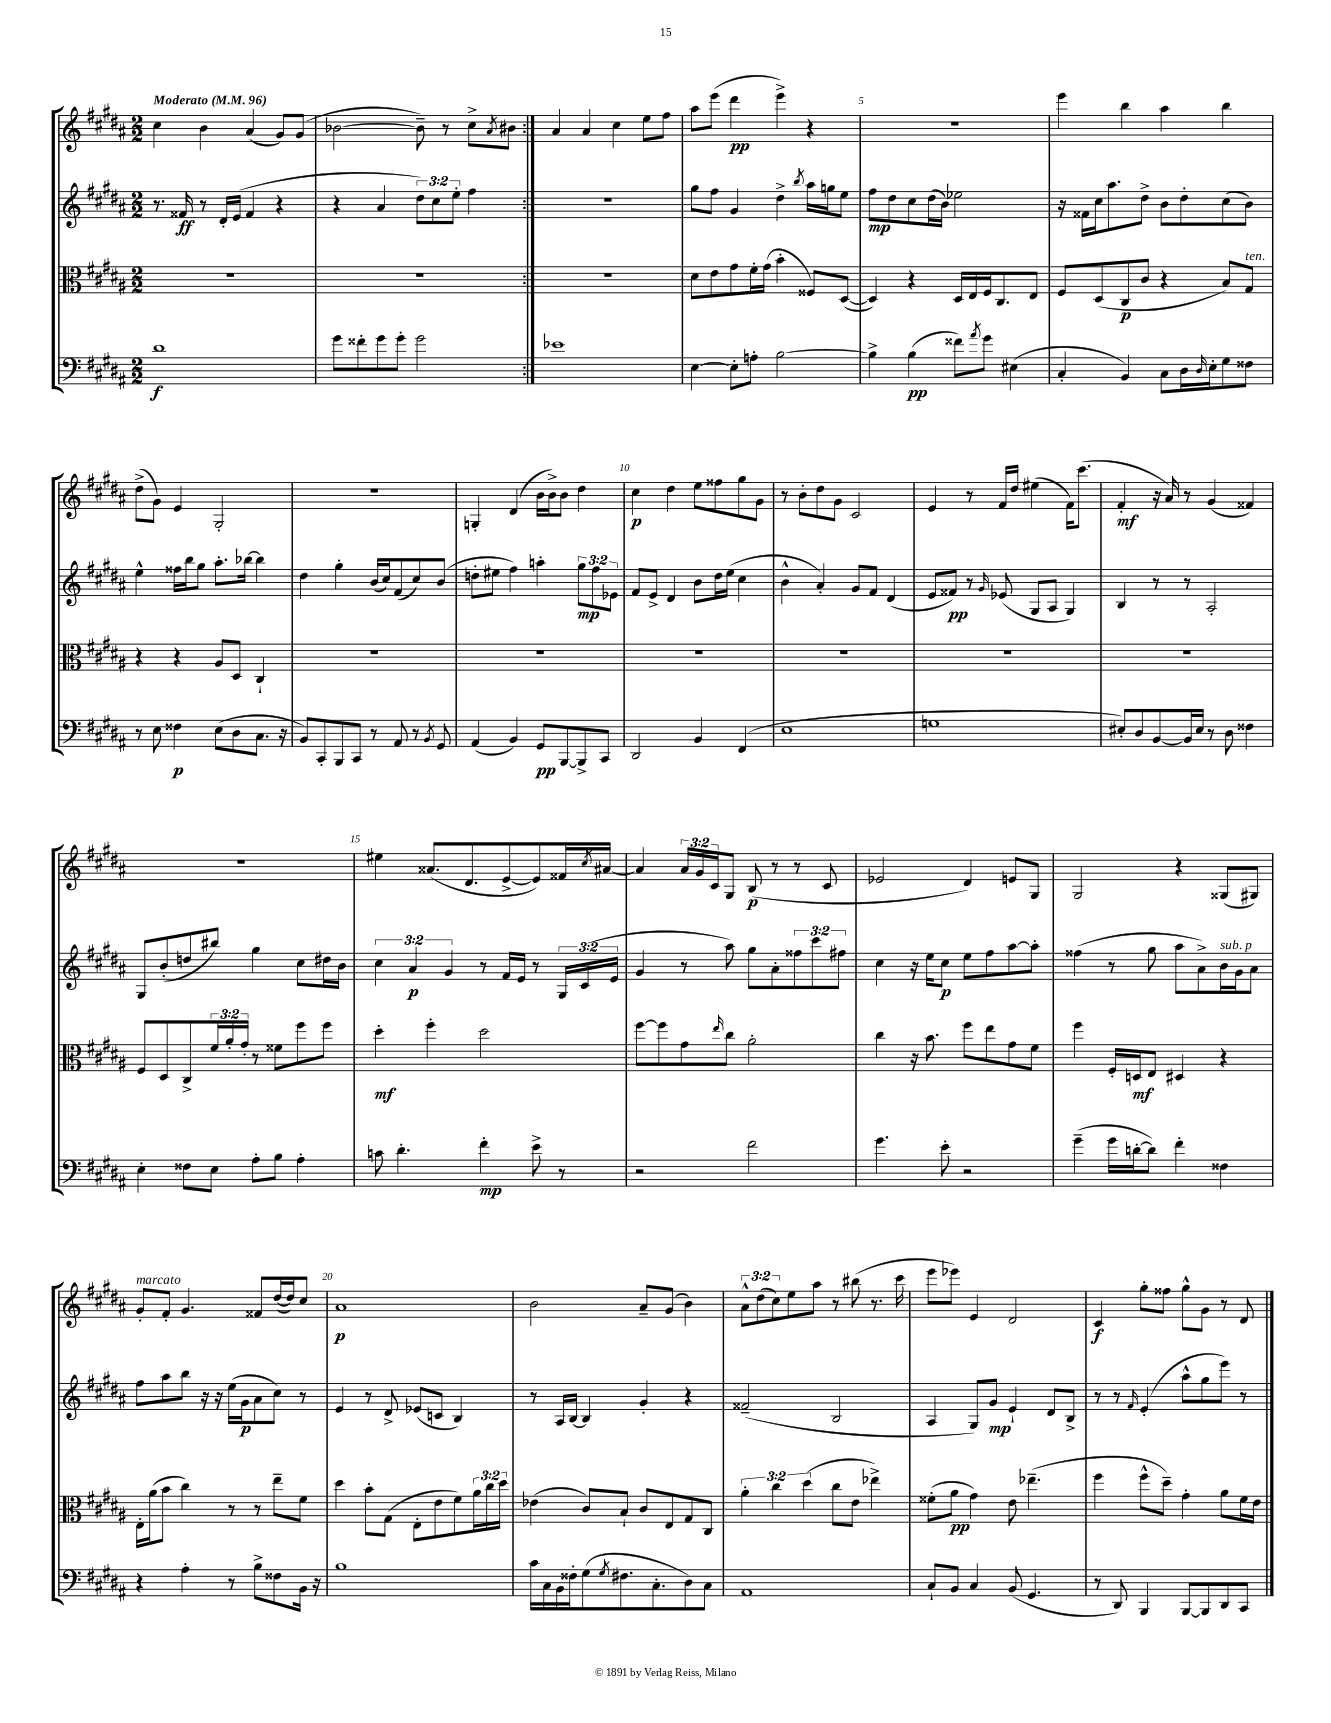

**kern	**kern	**kern	**kern
*staff4	*staff3	*staff2	*staff1
*clefF4	*clefC3	*clefG2	*clefG2
*k[f#c#g#d#a#]	*k[f#c#g#d#a#]	*k[f#c#g#d#a#]	*k[f#c#g#d#a#]
*M2/2	*M2/2	*M2/2	*M2/2
*MM96	*MM96	*MM96	*MM96
1d#	1r	8.r	4cc#
.	.	16f##	.
.	.	8r	4b
.	.	16d#'	.
.	.	(16e	.
.	.	4f##	(4a#
.	.	4r	8g#)
.	.	.	(8g#
=	=	=	=
8g#	1r	4r	[2b-
8f##'	.	.	.
8g#	.	4a#	.
8g#'	.	.	.
2g#	.	12dd#)	8b-~])
.	.	12cc#	.
.	.	.	8r
.	.	12ee'	.
.	.	4ff#	8cc#^
.	.	.	8qa#
.	.	.	8b#
=:|!	=:|!	=:|!	=:|!
1e-	1r	1r	4a#
.	.	.	4a#
.	.	.	4cc#
.	.	.	8ee
.	.	.	8ff#
=	=	=	=
[4E	8d#	8gg#	8aa#
.	8e	8ff#	(8eee
8E']	8g#	4g#	4ddd#
8A'	16f#'	.	.
.	(16g#	.	.
[2B	4b'	4dd#^	4eee^)
.	.	8qbb	.
.	8F##)	16aa#	4r
.	.	16gg	.
.	([8D#	8ee	.
=	=	=	=
4B^]	4D#])	8ff#	1r
.	.	8dd#	.
(4B	4r	8cc#	.
.	.	(16dd#	.
.	.	16b)	.
8f##)	16D#	2ee-	.
.	16E	.	.
8qa#	.	.	.
8g#	16F#	.	.
.	8.C#	.	.
(4E#	.	.	.
.	8E	.	.
=	=	=	=
4C#'	8F#	16r	4eee
.	.	16f##	.
.	(8D#	16cc#	.
.	.	8.aa#	.
4BB)	8C#	.	4bb
.	8c#	8dd#^	.
8C#	4r	8b	4aa#
16D#	.	8dd#'	.
16qqD#	.	.	.
16E'	.	.	.
8G#	8B)	(8cc#	4bb
8F##	8G#	8b)	.
=	=	=	=
8r	4r	4ee^^	(8dd#^
8E	.	.	8g#)
4F##	4r	16ff##	4e
.	.	16bb	.
.	.	8gg#	.
(8E	8A#	8.aa#'	2G#'
8D#	8D#	.	.
.	.	[16bb-	.
8.C#	4C#`	4bb-]	.
16r	.	.	.
=	=	=	=
8BB)	1r	4dd#	1r
8CC#'	.	.	.
8BBB	.	4gg#'	.
8CC#	.	.	.
8r	.	(16b	.
.	.	16cc#)	.
8AA#	.	(8f#	.
8r	.	8cc#)	.
8qBB	.	.	.
8GG#	.	(8b	.
=	=	=	=
(4AA#	1r	8dd'	4G'
.	.	8ee#	.
4BB)	.	4ff#)	(4d#
8GG#	.	4aa'	16b
.	.	.	16b^)
[8BBB	.	.	8b
8BBB^]	.	12gg#	4dd#
.	.	12ff#	.
8CC#	.	.	.
.	.	12e-	.
=	=	=	=
2DD#	1r	8f#	4cc#
.	.	8e^	.
.	.	4d#	4dd#
4BB	.	8b	8ee
.	.	16dd#	8ff##
.	.	(16ee	.
(4FF#	.	4cc#	8gg#
.	.	.	8g#
=	=	=	=
1E	1r	4b^^	8r
.	.	.	8b'
.	.	4a#')	8dd#
.	.	.	8g#
.	.	8g#	2c#
.	.	8f#	.
.	.	(4d#	.
=	=	=	=
1G	1r	8e	4e
.	.	8f##)	.
.	.	8r	8r
.	.	16qqg#	.
.	.	(8e-	16f#
.	.	.	16dd#
.	.	8G#	(4ee#
.	.	8A#	.
.	.	4G#)	16f#)
.	.	.	(8.ccc#
=	=	=	=
8E#')	1r	4B	4f#'
8D#	.	.	.
[8BB	.	8r	16r
.	.	.	16a#)
16BB]	.	8r	8r
16E#	.	.	.
8r	.	2A#'	(4g#
8D#	.	.	.
4F##	.	.	4f##)
=	=	=	=
4E'	8F#	8G#	1r
.	8D#	(8b'	.
8F##	8C#^	8dd	.
8E	24f#	8bb#)	.
.	24a#'	.	.
.	24g#'	.	.
8A#'	8r	4gg#	.
8B	8f##	.	.
4A#'	8ff#	8cc#	.
.	8ff#	16dd#	.
.	.	16b	.
=	=	=	=
8c	4dd#'	6cc#	4ee#
4.d#'	.	.	.
.	.	6a#	.
.	4ff#'	.	(8.a##
.	.	6g#	.
.	.	.	8.d#
4f#'	2dd#	8r	.
.	.	16f#	[8e^
.	.	16e	.
8e^	.	8r	8e])
8r	.	24G#	16f##
.	.	(24c#	.
.	.	.	8qcc#
.	.	.	[16a#
.	.	24e	.
=	=	=	=
2r	[8ff#	4g#	4a#]
.	8ff#]	.	.
.	8g#	8r	24a#
.	.	.	24g#
.	.	.	24c#
.	16qqee	.	.
.	8cc#	8aa#)	8G#
2f#	2a#'	8gg#	(8B
.	.	8a#'	8r
.	.	12ff##	8r
.	.	12ccc#	.
.	.	.	8c#
.	.	12ff#	.
=	=	=	=
4.g#	4cc#	4cc#	2e-
.	16r	16r	.
.	8.b	16ee	.
8e'	.	8cc#	.
2r	8ff#	8ee	4d#)
.	8ee	8ff#	.
.	8g#	[8aa#	8e
.	8f#	8aa#']	8G#
=	=	=	=
(4g#~	4ff#	(4ff##	2G#
16g#	16F#'	8r	.
[16d'	16D	.	.
8d])	8E	8gg#	.
4f#'	4D#	8aa#	4r
.	.	8a#^)	.
4F##	4r	16b	(8G##
.	.	16g#	.
.	.	8a#	8G#)
=	=	=	=
4r	16E'	8ff#	8g#'
.	(16a#	.	.
.	8b	8aa#	8f#'
4A#'	4cc#)	8bb	4.g#
.	.	16r	.
.	.	16r	.
8r	8r	(16ee	.
.	.	16g#	.
8B^	8r	8a#	8f##
8F##	8ee~	8cc#)	([16dd#
.	.	.	16dd#])
16BB	8f#	8r	8cc#
16r	.	.	.
=	=	=	=
1B	4dd#	4e	1a#
.	8b'	8r	.
.	(8G#	8d#^	.
.	8E'	(8e-	.
.	8e	8c	.
.	8f#)	4B)	.
.	24a#	.	.
.	24cc#	.	.
.	24dd#	.	.
=	=	=	=
16c#	(4e-	8r	2b
16C#	.	.	.
16BB	.	16A#	.
16F##'	.	[16B	.
(8G#	8c#)	4B]	.
8qG#	.	.	.
8.F#	8B`	.	.
.	8c#	4g#'	8a#~
8.C#'	.	.	.
.	8E	.	(8g#
8D#)	8G#	4r	4b)
8C#	8C#	.	.
=	=	=	=
1AA#	6a#'	(2f##~	12a#^^
.	.	.	(12dd#
.	6cc#	.	12cc#)
.	.	.	8ee
.	(6dd#	.	.
.	.	.	8aa#
.	8cc#	2B	8r
.	8e	.	(8bb#
.	4ee-^)	.	8.r
.	.	.	16ccc#
=	=	=	=
8C#`	(8f##'	4A#	8eee
8BB	8a#	.	8eee-)
4C#	4g#)	8G#)	4e
.	.	8g#	.
(8BB	8e	4e`	2d#
4.GG#	(4.ee-~	.	.
.	.	8d#	.
.	.	8B^	.
=	=	=	=
8r	4ff#	8r	4c#
8DD#)	.	8r	.
.	.	16qqf#	.
4BBB	8ff#^^	(4e'	8gg#'
.	8dd#~)	.	8ff##
[8BBB	4g#'	8aa#^^	8gg#^^
8BBB]	.	8gg#	8g#
8DD#	8a#	8eee)	8r
8CC#	16f#	8r	8d#
.	16e	.	.
==	==	==	==
*-	*-	*-	*-
